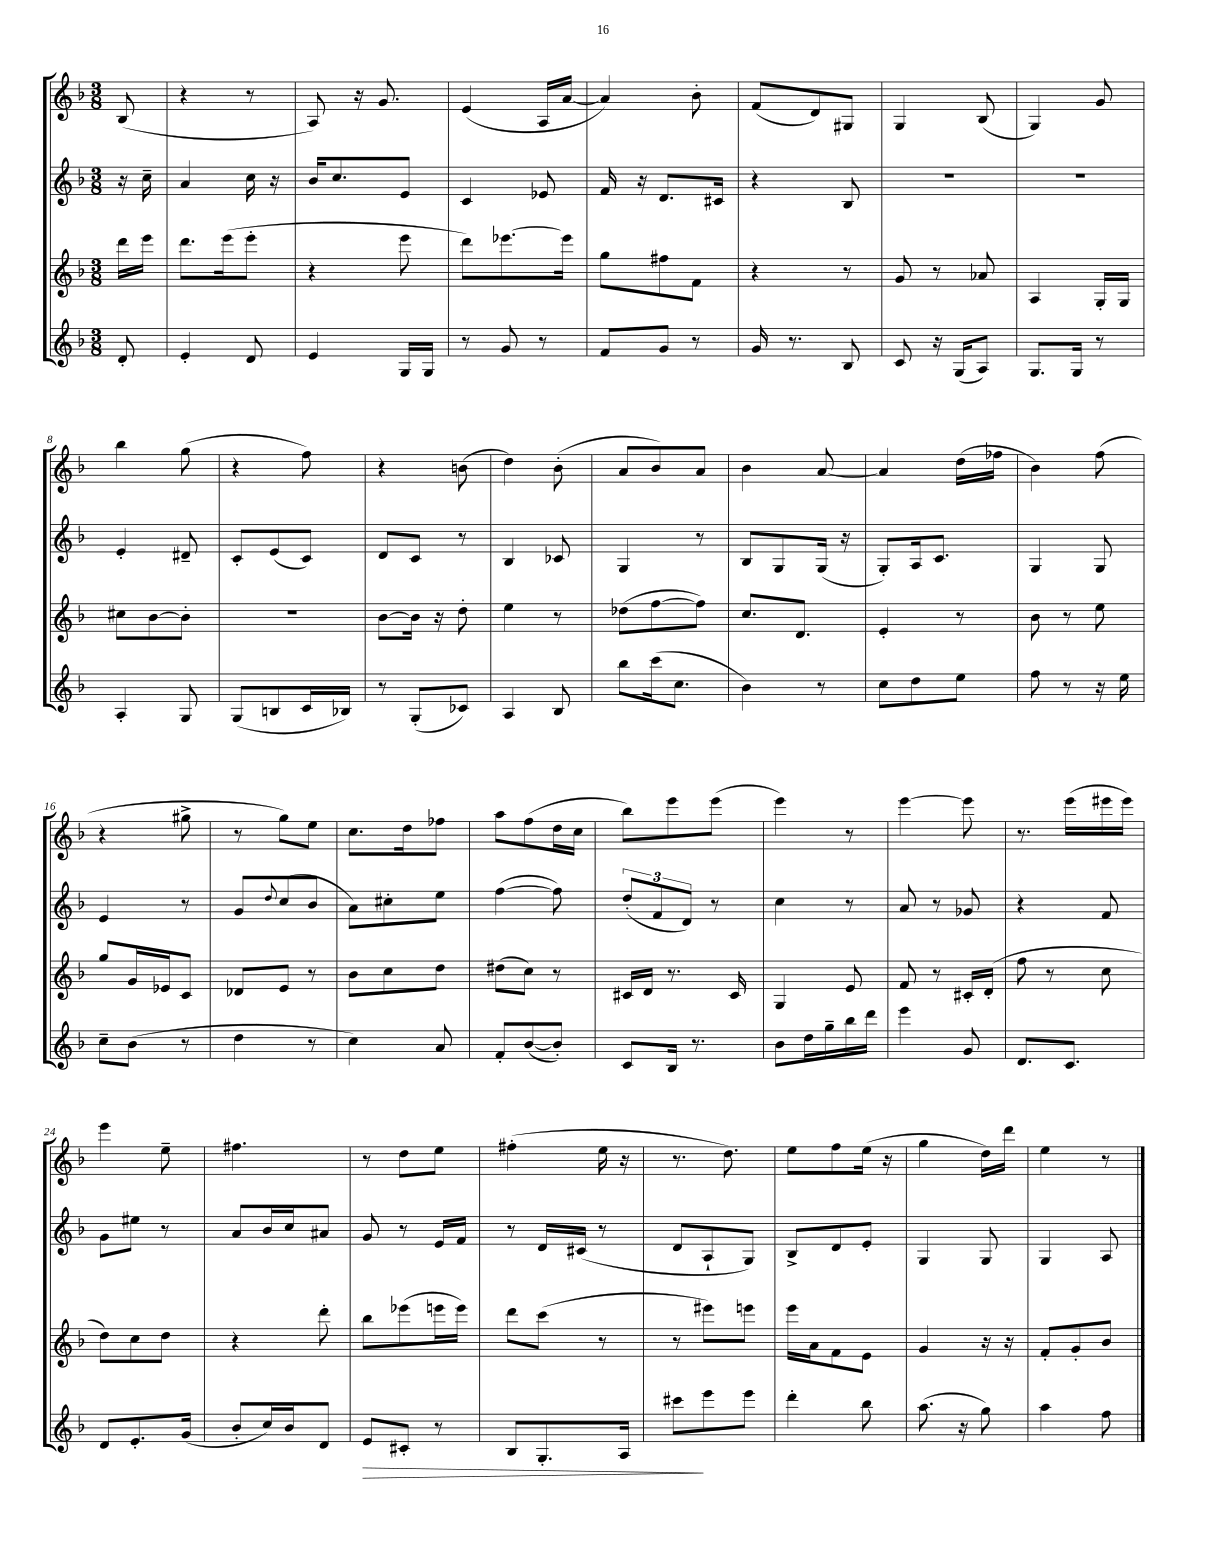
<<
\new StaffGroup <<
\new Staff = "s0" {
    \clef treble \key f \major \numericTimeSignature \time 3/8 \partial 8
    bes8( |
    r4 r8 |
    a8) r16 g'8. |
    e'4( a16 a'16~ |
    a'4) bes'8-. |
    f'8( d'8) gis8 |
    g4 bes8( |
    g4) g'8 |
    bes''4 g''8( |
    r4 f''8) |
    r4 b'8( |
    d''4) bes'8-.( |
    a'8 bes'8) a'8 |
    bes'4 a'8~ |
    a'4 d''16( fes''16 |
    bes'4) f''8( |
    r4 gis''8-> |
    r8 g''8) e''8 |
    c''8. d''16 fes''8 |
    a''8 f''8( d''16 c''16 |
    bes''8) e'''8 e'''8( |
    e'''4) r8 |
    e'''4~ e'''8 |
    r8. e'''16( eis'''16 eis'''16) |
    e'''4 e''8-- |
    fis''4. |
    r8 d''8 e''8 |
    fis''4-.( e''16 r16 |
    r8. d''8.) |
    e''8 f''8 e''16( r16 |
    g''4 d''16) d'''16 |
    e''4 r8 \bar "|." |
}
\new Staff = "s1" {
    \clef treble \key f \major \numericTimeSignature \time 3/8 \partial 8
    r16 c''16-- |
    a'4 c''16 r16 |
    bes'16 c''8. e'8 |
    c'4 ees'8 |
    f'16 r16 d'8. cis'16 |
    r4 bes8 |
    R4. |
    R4. |
    e'4-. dis'8-- |
    c'8-. e'8( c'8) |
    d'8 c'8 r8 |
    bes4 ces'8 |
    g4 r8 |
    bes8 g8 g16( r16 |
    g8-.) a16 c'8. |
    g4 g8 |
    e'4 r8 |
    g'8 \appoggiatura { d''8 } c''8( bes'8 |
    a'8) cis''8-. e''8 |
    f''4~( f''8) |
    \tuplet 3/2 { d''8-.( f'8 d'8) } r8 |
    c''4 r8 |
    a'8 r8 ges'8 |
    r4 f'8 |
    g'8 eis''8 r8 |
    a'8 bes'16 c''16 ais'8 |
    g'8 r8 e'16 f'16 |
    r8 d'16 cis'16( r8 |
    d'8 a8-! g8) |
    bes8-> d'8 e'8-. |
    g4 g8 |
    g4 a8 \bar "|." |
}
\new Staff = "s2" {
    \clef treble \key f \major \numericTimeSignature \time 3/8 \partial 8
    d'''16 e'''16 |
    d'''8. e'''16( e'''8-. |
    r4 e'''8 |
    d'''8) ees'''8.~ ees'''16 |
    g''8 fis''8 f'8 |
    r4 r8 |
    g'8 r8 aes'8 |
    a4 g16-. g16 |
    cis''8 bes'8~ bes'8-. |
    R4. |
    bes'8~ bes'16 r16 d''8-. |
    e''4 r8 |
    des''8( f''8~ f''8) |
    c''8. d'8. |
    e'4-. r8 |
    bes'8 r8 e''8 |
    g''8 g'16 ees'16 c'8 |
    des'8 e'8 r8 |
    bes'8 c''8 d''8 |
    dis''8( c''8) r8 |
    cis'16 d'16 r8. cis'16 |
    g4 e'8 |
    f'8 r8 cis'16-. d'16-.( |
    f''8 r8 c''8 |
    d''8) c''8 d''8 |
    r4 d'''8-. |
    bes''8 ees'''8( e'''16 e'''16) |
    d'''8 c'''8( r8 |
    r8 eis'''8) e'''8 |
    e'''16 a'16 f'8 e'8 |
    g'4 r16 r16 |
    f'8-. g'8-. bes'8 \bar "|." |
}
\new Staff = "s3" {
    \clef treble \key f \major \numericTimeSignature \time 3/8 \partial 8
    d'8-. |
    e'4-. d'8 |
    e'4 g16 g16 |
    r8 g'8 r8 |
    f'8 g'8 r8 |
    g'16 r8. bes8 |
    c'8 r16 g16( a8) |
    g8. g16 r8 |
    a4-. g8 |
    g8( b8 c'16 bes16) |
    r8 g8-.( ces'8) |
    a4 bes8 |
    bes''8 c'''16( c''8. |
    bes'4) r8 |
    c''8 d''8 e''8 |
    f''8 r8 r16 e''16 |
    c''8-- bes'8( r8 |
    d''4 r8 |
    c''4) a'8 |
    f'8-. bes'8~( bes'8-.) |
    c'8 bes16 r8. |
    bes'8 d''16 g''16-- bes''16 d'''16 |
    e'''4 g'8 |
    d'8. c'8. |
    d'8 e'8.-. g'16( |
    bes'8-. c''16) bes'16 d'8 |
    e'8\> cis'8-. r8 |
    bes8 g8.-. a16 |
    cis'''8\! e'''8 e'''8 |
    d'''4-. bes''8 |
    a''8.( r16 g''8) |
    a''4 f''8 \bar "|." |
}
>>
>>
